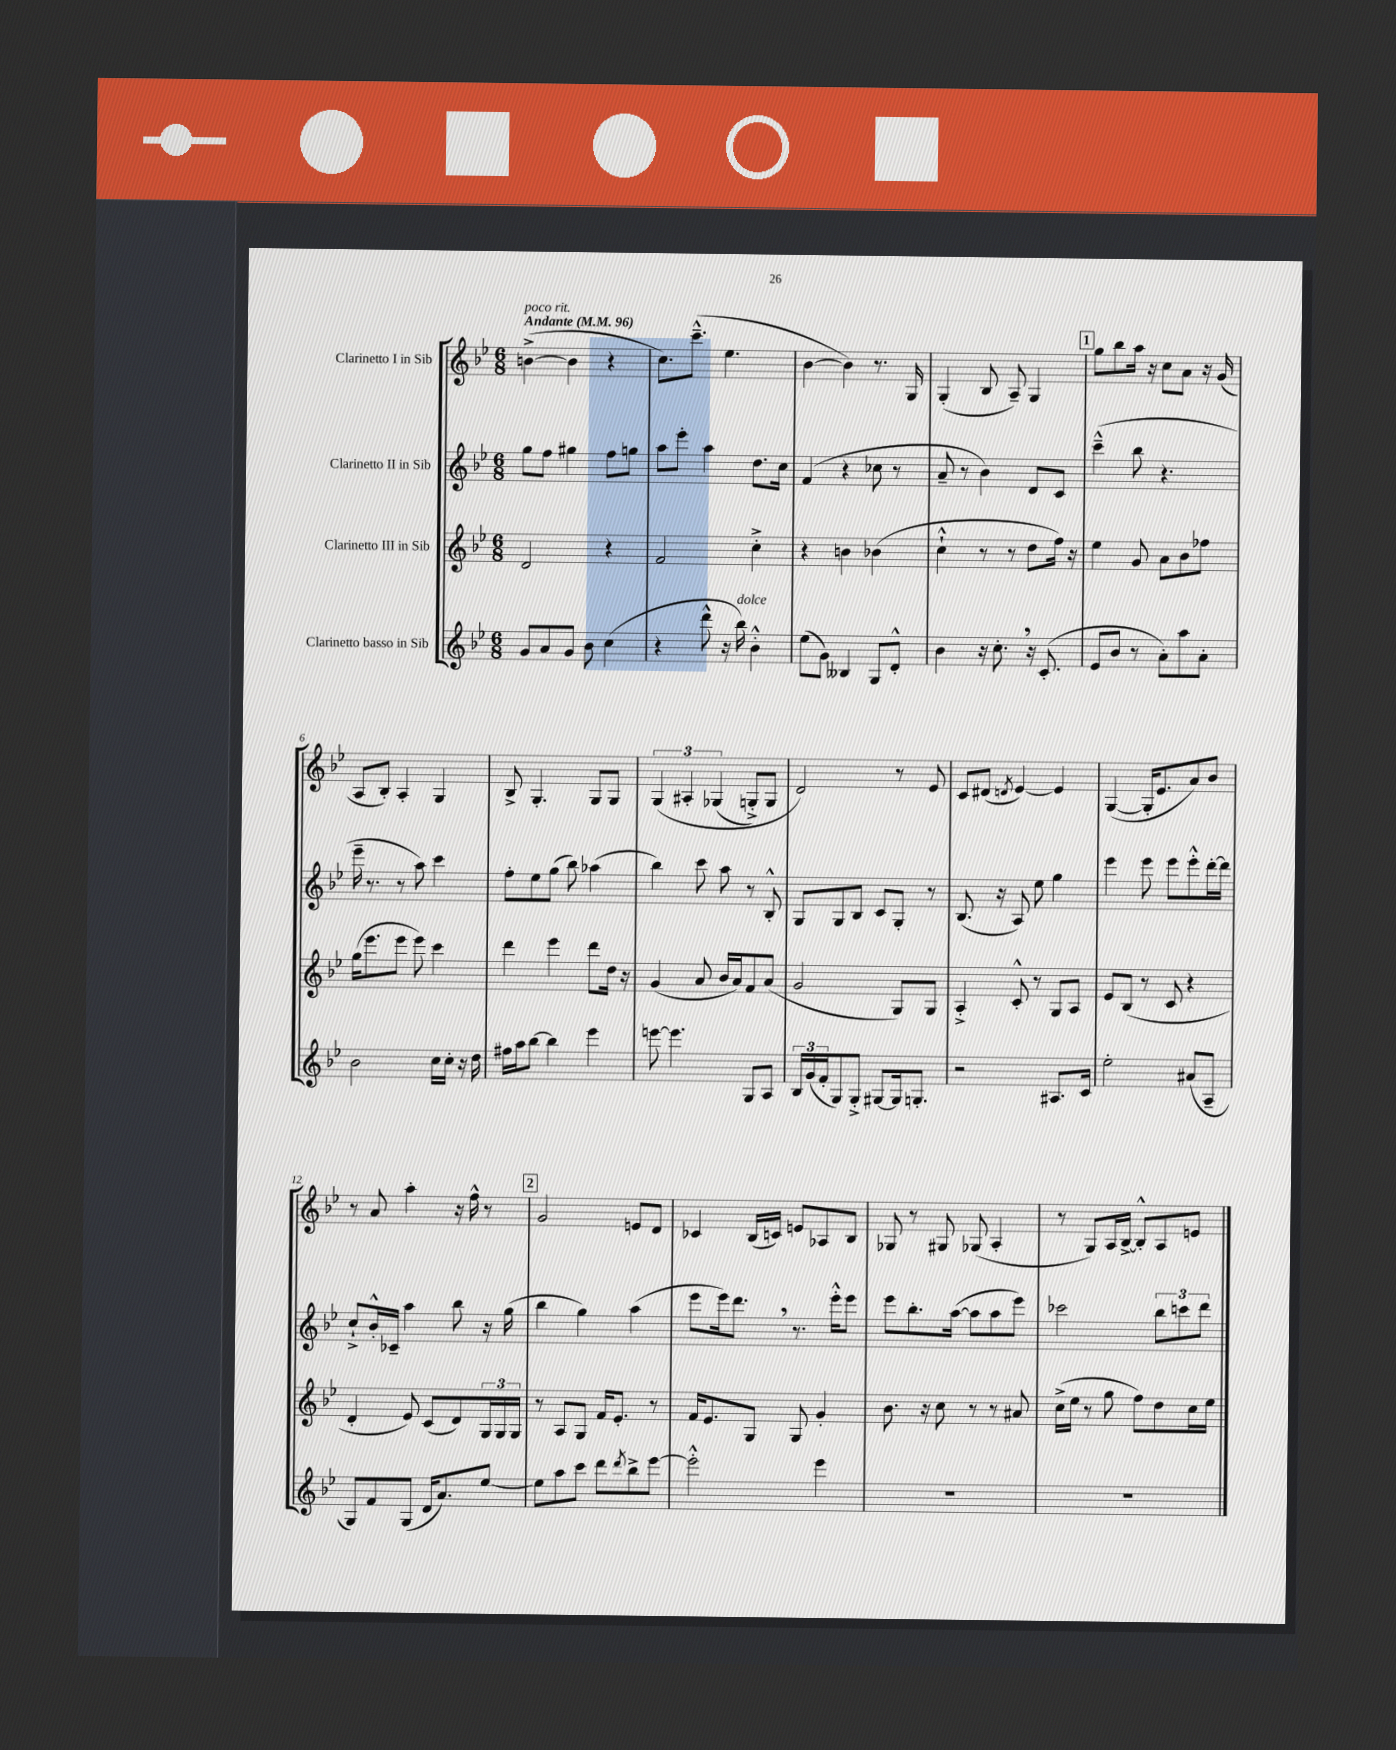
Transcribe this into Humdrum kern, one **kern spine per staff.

**kern	**kern	**kern	**kern
*staff4	*staff3	*staff2	*staff1
*clefG2	*clefG2	*clefG2	*clefG2
*k[b-e-]	*k[b-e-]	*k[b-e-]	*k[b-e-]
*M6/8	*M6/8	*M6/8	*M6/8
*MM96	*MM96	*MM96	*MM96
8g/L	2d/	8gg\L	([4b^\
8a/	.	8ff\J	.
8g/J	.	4gg#\	4b\]
8b-\	.	.	.
(4cc\	4r	8ff\L	4r
.	.	8gg\J	.
=	=	=	=
4r	2f/	8aa\L	8.cc\L)
.	.	8eee-'\J	.
.	.	.	(8.ccc~^^\J
8ddd^^\	.	4aa\	.
16r	.	.	4.ee-\
16bb-\)	.	.	.
4b-'^^\	4cc'^\	8.dd\L	.
.	.	16cc\Jk	.
=	=	=	=
(8ee-\L	4r	(4f/	[4b-\
8g\J)	.	.	.
4B--/	4b\	4r	4b-\])
8G/L	(4b-\	8cc-\	8.r
8d'^^/J	.	8r	.
.	.	.	16G/
=	=	=	=
4b-\	4cc`^^\	8a~/	(4G'/
.	.	8r	.
16r	8r	4b-\)	8B-/
8.cc'\	.	.	.
.	8r	.	8A~/)
16r	8dd\L	8d/L	4G/
(8.c'/	.	.	.
.	16ff\Jk)	8c/J	.
.	16r	.	.
=	=	=	=
8e-/L	4ee-\	(4ccc~^^\	8gg\L
8b-/J	.	.	8bb-\
8r	8g/	8bb-\	16aa\Jk
.	.	.	16r
8a'\L)	8a\L	4.r	8cc\L
8aa\	8b-\	.	8a\J
8a'\J	8ff-\J	.	16r
.	.	.	(16g/
=	=	=	=
2b-\	(16gg\LK	16eee-~\	8A/L
.	8.eee-\	8.r	.
.	.	.	8B-'/J)
.	8eee-\J	8r	4A'/
.	8eee-\)	8aa\)	.
16cc\LL	4ccc\	4ccc\	4G/
16cc'\JJ	.	.	.
16r	.	.	.
16dd\	.	.	.
=	=	=	=
16ff#\LL	4ddd\	8ff'\L	8B-^/
16aa\J	.	.	.
[8bb-\J	.	8ee-\	4.G'/
4bb-\]	4eee-\	(8gg\J	.
.	.	8bb-\)	.
4eee-\	8ddd\L	(4aa-\	8G/L
.	16dd\Jk	.	8G/J
.	16r	.	.
=	=	=	=
[8eee\	(4g/	4bb-\)	&(6G/
4.eee\]	.	.	.
.	.	.	6A#'/
.	8a/	8ccc\	.
.	.	.	(6G-/
.	16b-/LL	8aa\	.
.	16a/J)	.	.
8G/L	8f/	8r	8G'^/L)
8A/J	(8a/J	8B-'^^/	8G/J
=	=	=	=
24B-/LL	2g/	8G/L	2d/&)
(24g/	.	.	.
24f'/J	.	.	.
8G/)	.	8G/	.
8G'^/J	.	8B-/J	.
[8G#/L	.	8c/L	.
16G#/]k	8G/L)	8G'/J	8r
8.G'/J	.	.	.
.	8G/J	8r	8e-/
=	=	=	=
2r	4A'^/	(8.B-/	8c/L
.	.	.	(8d#/J
.	.	16r	.
.	.	.	8qd/
.	8c'^^/	8A/)	[4e-/)
.	8r	8ee-\	.
8.A#/L	8G/L	4gg\	4e-/]
.	8A/J	.	.
16c/Jk	.	.	.
=	=	=	=
2ee-'\	8e-/L	4eee-\	([4G/
.	(8B-/J	.	.
.	8r	8eee-\	16G'/]LK
.	.	.	8.e-/
.	8c/	8eee-\L	.
(8a#/L	4r	8eee-'^^\	8a/)
8A~/J	.	[16ddd'\L	8b-/J
.	.	16ddd\]JJ	.
=	=	=	=
8G/L)	4d'/	8cc`^/L	8r
8f/	.	16b-'^^/L	8a/
.	.	16c-~/JJ	.
(8G/J	8e-/)	4aa\	4aa'\
16d/LK	(8c/L	.	.
8.a/)	.	.	.
.	8d/)	8bb-\	16r
.	.	.	16ff^^\
[8ee-/J	24G/L	16r	8r
.	24G/	.	.
.	.	(16gg\	.
.	24G/JJ	.	.
=	=	=	=
8ee-\]L	8r	4bb-\	2g/
8aa\	8A/L	.	.
8ccc\J	8G/J	4gg\)	.
8ddd\L	16f/LK	.	.
.	8.e-'/J	.	.
8qddd/	.	.	.
8bb-^\	.	(4aa\	8e/L
[8eee-\J	8r	.	8d/J
=	=	=	=
2eee-'^^\]	16f/LK	8eee-\L	4c-/
.	8.e-/	.	.
.	.	16eee-\k)	.
.	.	8.ddd\J	.
.	8G/J	.	(16B-/LL
.	.	.	16c/JJ)
.	8G/	8.r	8e/L
4eee-\	4g'/	.	8A-/
.	.	16eee-'^^\LK	.
.	.	8eee-\J	8B-/J
=	=	=	=
2.r	8.b-\	8eee-\L	8G-/
.	.	8.bb-'\	8r
.	16r	.	.
.	8cc\	.	8G#/
.	.	([16aa\Jk	.
.	8r	8aa\]L	(8G-/
.	8r	8aa\	4A'/
.	8a#/	8eee-\J)	.
=	=	=	=
2.r	(16cc^\LL	2ccc-\	8r
.	16ee-\JJ	.	.
.	8r	.	8G/L)
.	8gg\	.	16A/L
.	.	.	[16B-^/JJ
.	8ff\L)	.	8B-'^^/]L
.	8dd\	12bb-\L	8A/
.	.	12ccc\	.
.	16cc\L	.	8e/J
.	.	12ddd\J	.
.	16ee-\JJ	.	.
==	==	==	==
*-	*-	*-	*-
